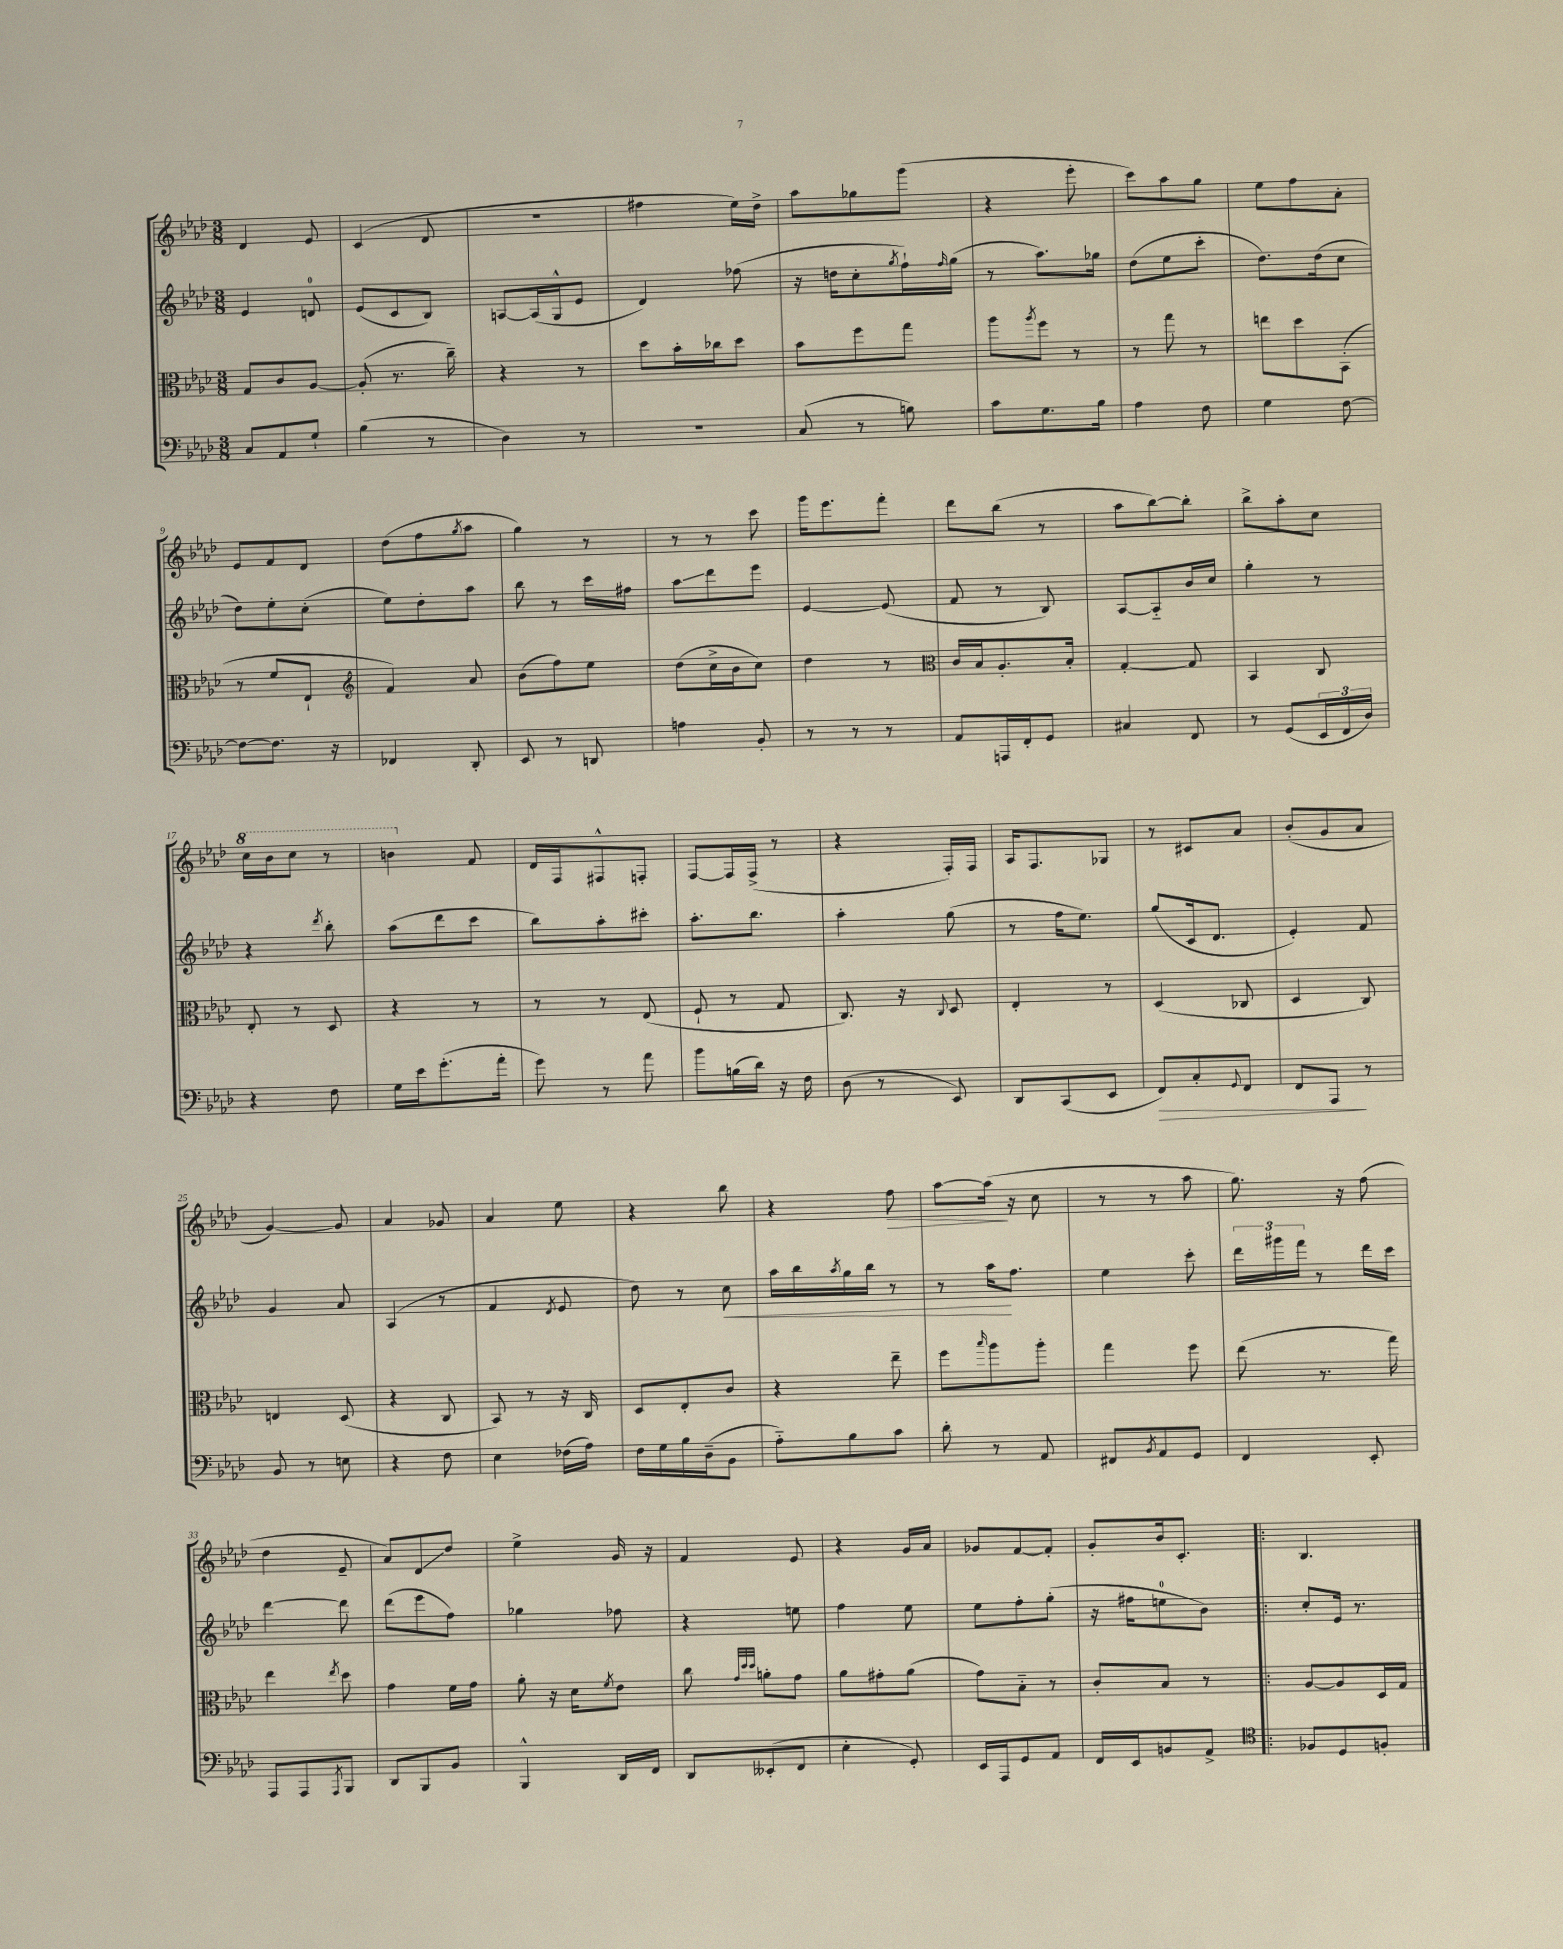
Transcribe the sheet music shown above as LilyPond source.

<<
\new StaffGroup <<
\new Staff = "s0" {
    \clef treble \key aes \major \numericTimeSignature \time 3/8
    des'4 ees'8 |
    c'4( des'8 |
    R4. |
    fis''4 ees''16) des''16-> |
    aes''8 ges''8 g'''8( |
    r4 ees'''8-. |
    c'''8) aes''8 g''8 |
    ees''8 f''8 aes'8-. |
    ees'8 f'8 des'8 |
    des''8( f''8 \acciaccatura { g''8 } aes''8 |
    g''4) r8 |
    r8 r8 c'''8 |
    g'''16 ees'''8. f'''8-. |
    des'''8 bes''8( r8 |
    aes''8 bes''8~) bes''8-. |
    bes''8-> aes''8-. c''8 |
    \ottava #1 c'''16 bes''16 c'''8 r8 |
    b''4 \ottava #0 f'8 |
    des'16 f16 fis8-^ f8-. |
    f8~ f16 f16->( r8 |
    r4 f16-.) f16 |
    aes16 f8. ges8 |
    r8 cis'8 aes'8 |
    bes'8-.( g'8 aes'8 |
    g'4~) g'8 |
    aes'4 ges'8 |
    aes'4 ees''8 |
    r4 bes''8 |
    r4 f''8\> |
    aes''8~ aes''16\!( r16 c''8 |
    r8 r8 aes''8 |
    g''8.) r16 f''8( |
    des''4 ees'8-- |
    aes'8) des'8\glissando des''8 |
    ees''4-> g'16 r16 |
    f'4 ees'8 |
    r4 g'16 aes'16 |
    ges'8 f'8~ f'8-. |
    g'8-. bes'16 c'8.-. |
    \bar ".|:" bes4. \bar "|." |
}
\new Staff = "s1" {
    \clef treble \key aes \major \numericTimeSignature \time 3/8
    ees'4 d'8-0 |
    ees'8( c'8 bes8) |
    a8~ a16( g16-^ ees'8 |
    des'4) fes''8( |
    r16 d''16 c''8-. \acciaccatura { g''8 } f''16-!) \grace { f''16 } g''16( |
    r8 aes''8.) ges''16 |
    des''8( ees''8 c'''8-. |
    des''8.) des''16( c''8 |
    des''8) ees''8-. c''8-.( |
    ees''8) des''8-. aes''8 |
    bes''8 r8 c'''16 fis''16 |
    aes''8\glissando des'''8 ees'''8 |
    ees'4~ ees'8( |
    f'8 r8 bes8) |
    aes8~ aes8-_ bes'16 c''16 |
    g''4-. r8 |
    r4 \acciaccatura { des'''8 } bes''8-. |
    aes''8( des'''8 c'''8 |
    bes''8) aes''8-. cis'''8-. |
    aes''8.-. bes''8. |
    aes''4-. g''8( |
    r8 f''16 ees''8.) |
    g''8( c'16 des'8. |
    ees'4-.) f'8 |
    g'4 aes'8 |
    aes4( r8 |
    f'4 \acciaccatura { des'8 } ees'8 |
    des''8) r8 c''8\< |
    aes''16 bes''16 \acciaccatura { aes''8 } g''16 bes''16 r8 |
    r8 aes''16\! f''8. |
    ees''4 c'''8-. |
    \tuplet 3/2 { des'''16 gis'''16 f'''16 } r8 des'''16 c'''16 |
    des'''4~ des'''8 |
    des'''8( ees'''8 f''8) |
    ges''4 fes''8 |
    r4 e''8 |
    f''4 ees''8 |
    ees''8 f''8-. g''8-.( |
    r16 fis''16 e''8-0 bes'8) |
    \bar ".|:" c''8-. ees'16 r8. \bar "|." |
}
\new Staff = "s2" {
    \clef alto \key aes \major \numericTimeSignature \time 3/8
    g8 c'8 aes8~ |
    aes8-.( r8. c''16--) |
    r4 r8 |
    des''8 bes'16-. ces''16 des''8 |
    bes'8 f''8 g''8 |
    aes''8 \acciaccatura { aes''8 } f''8 r8 |
    r8 g''8 r8 |
    e''8 des''8 bes,8-.( |
    r8 f'8 ees8-! |
    \clef treble f'4) aes'8 |
    bes'8( f''8) ees''8 |
    des''8( c''16-> bes'16 c''8) |
    des''4 r8 |
    \clef alto c'16 bes16 aes8.-. bes16-. |
    g4~-. g8 |
    bes,4 c8 |
    ees8-. r8 des8 |
    r4 r8 |
    r8 r8 ees8( |
    f8-! r8 g8 |
    c8.) r16 \appoggiatura { c8 } des8 |
    ees4-. r8 |
    des4( ces8 |
    des4 c8) |
    e4 des8( |
    r4 c8 |
    bes,8) r8 r16 c16 |
    des8 ees8-. c'8 |
    r4 ees''8-- |
    f''8 \grace { bes''16 } aes''8 aes''8-. |
    g''4 f''8 |
    ees''8( r8. g''16) |
    ees''4 \acciaccatura { ees''8 } des''8 |
    g'4 f'16 g'16 |
    aes'8-. r16 des'16 \acciaccatura { f'8 } ees'8 |
    c''8 \grace { g'32 des''32 des''32 } a'8-. g'8 |
    aes'8 gis'8-. aes'8( |
    g'8) bes8-_ r8 |
    c'8-. bes8 r8 |
    \bar ".|:" aes8~ aes8 des16 g16 \bar "|." |
}
\new Staff = "s3" {
    \clef bass \key aes \major \numericTimeSignature \time 3/8
    c8 aes,8 g8-! |
    bes4( r8 |
    des4) r8 |
    R4. |
    c8( r8 b8) |
    c'8 g8. bes16 |
    aes4 f8 |
    g4 f8~ |
    f8~ f8. r16 |
    fes,4 des,8-. |
    ees,8 r8 d,8 |
    a4 bes,8-. |
    r8 r8 r8 |
    aes,8 a,,16 f,16-. g,8 |
    cis4 f,8 |
    r8 g,8( \tuplet 3/2 { ees,16 f,16 des16) } |
    r4 f8 |
    g16 ees'16 g'8.-.( aes'16-. |
    g'8) r8 aes'8 |
    bes'8 b16( des'16) r16 f16 |
    des8( r8 ees,8) |
    des,8 c,8( ees,8 |
    f,8\>) c8-. \appoggiatura { g,8 } f,8 |
    f,8 aes,,8\! r8 |
    bes,8 r8 e8 |
    r4 f8 |
    ees4 fes16( aes16) |
    f16 g16 bes16 des16--( bes,8 |
    aes8-_) bes8 c'8 |
    des'8-. r8 aes,8 |
    fis,8 \acciaccatura { bes,8 } aes,8 g,8 |
    f,4 ees,8-. |
    aes,,8 aes,,8 \acciaccatura { aes,,8 } bes,,8 |
    des,8 bes,,8 bes,8 |
    bes,,4-^ des,16 f,16 |
    des,8 eeses,8-.( f,8 |
    ees4-. g,8-.) |
    ees,16 aes,,16 g,8 aes,8 |
    f,16 ees,16 b,8 aes,8-> |
    \clef tenor \bar ".|:" fes8 des8 f8-. \bar "|." |
}
>>
>>
